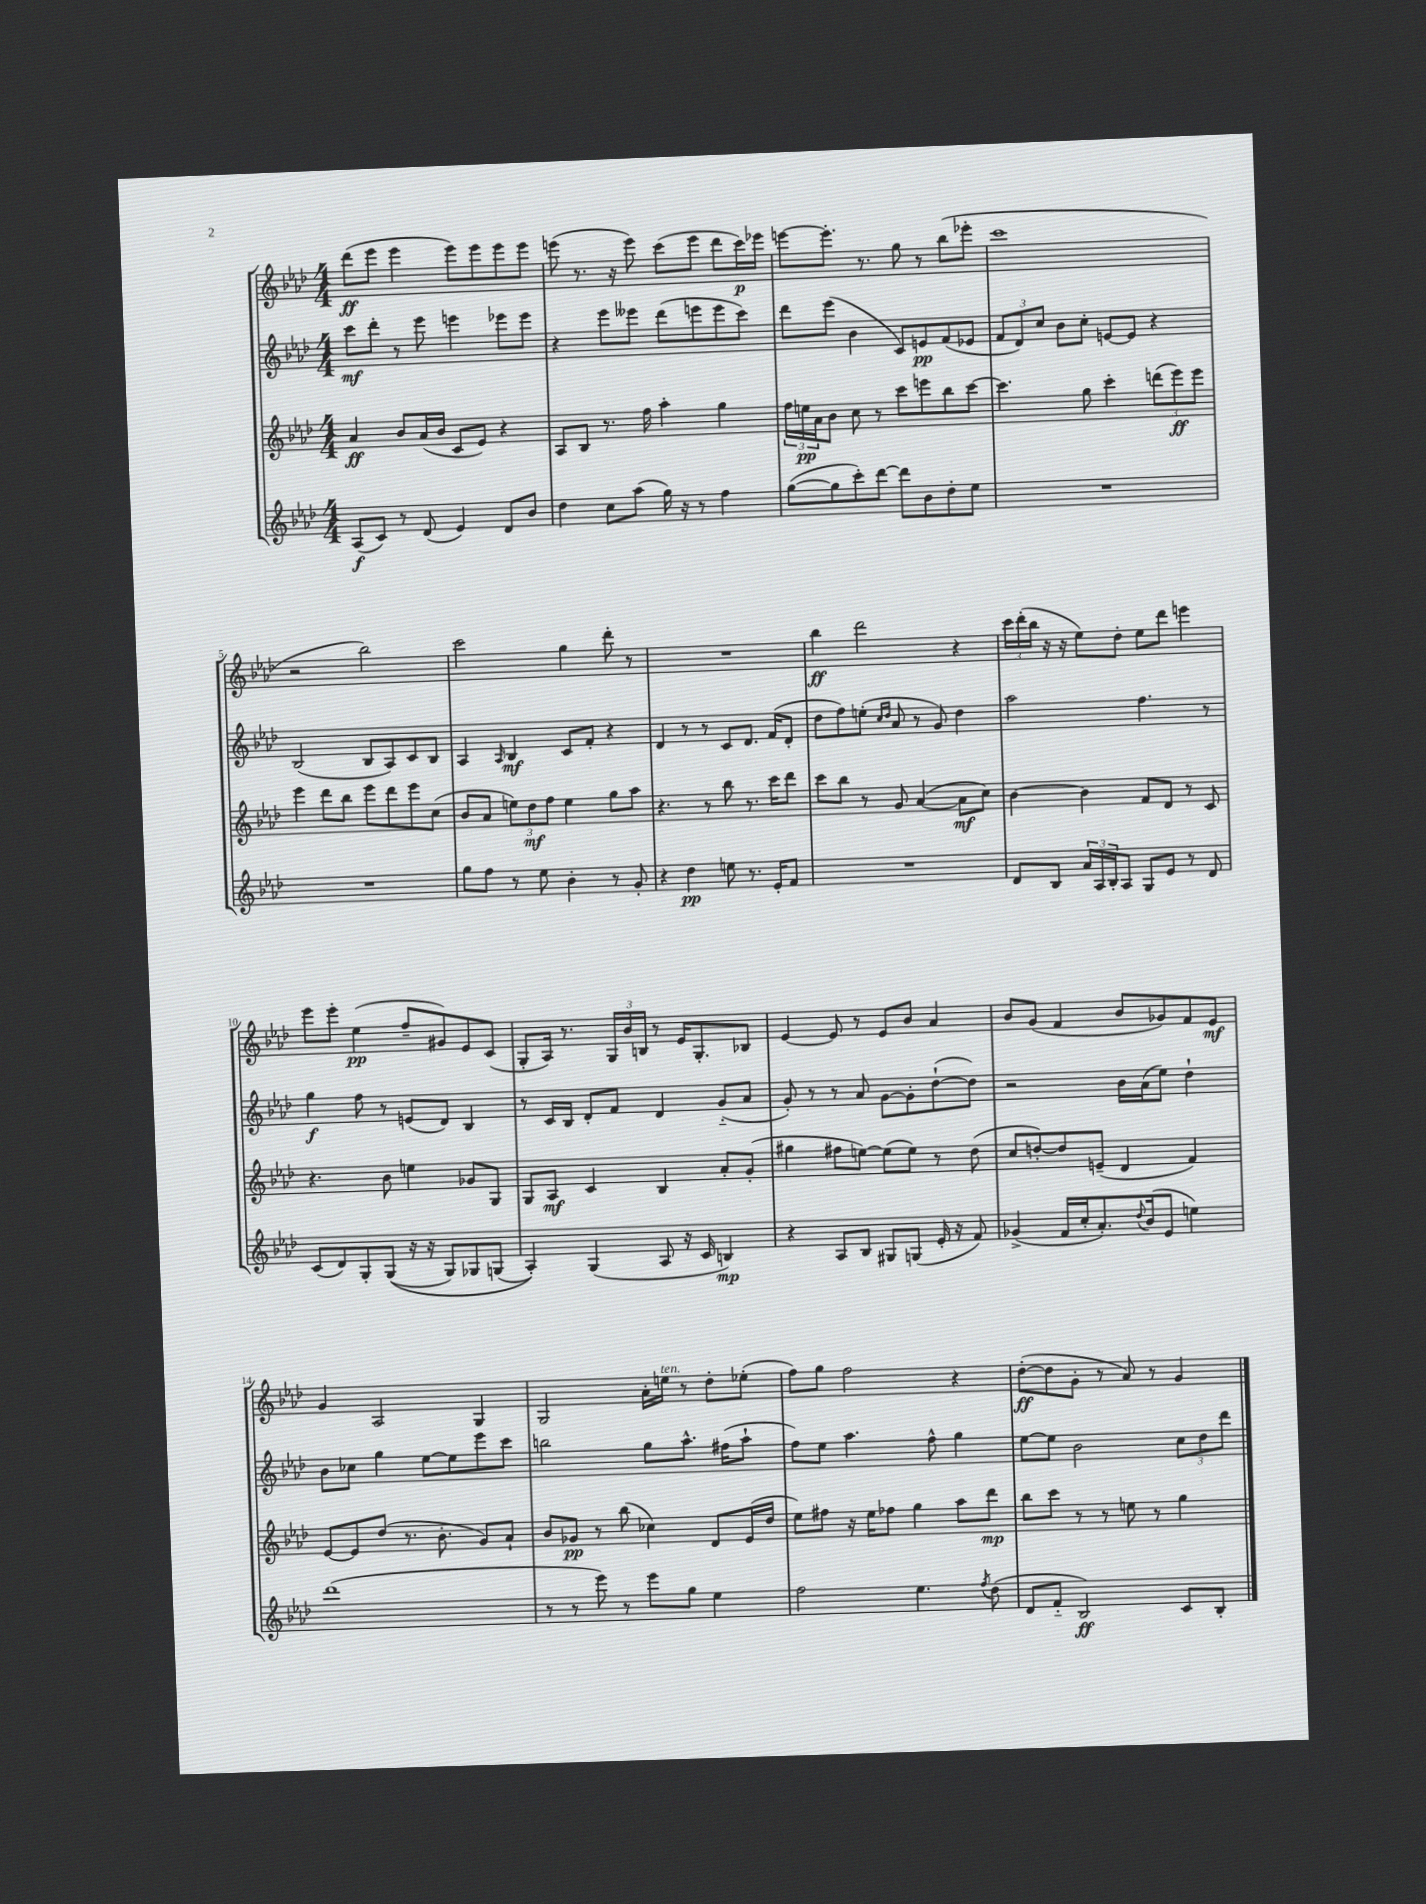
<<
\new StaffGroup <<
\new Staff = "s0" {
    \clef treble \key aes \major \numericTimeSignature \time 4/4
    des'''8\ff( ees'''8 ees'''4 ees'''8) ees'''8 ees'''8 ees'''8 |
    e'''8( r8. r16 e'''8) c'''8( e'''8 des'''8 c'''16\p) ees'''16 |
    e'''8~ e'''8.-. r8. g''8 r8 bes''8( ees'''8-. |
    c'''1 |
    r2 bes''2) |
    c'''2 g''4 des'''8-. r8 |
    R1 |
    bes''4\ff des'''2 r4 |
    \tuplet 3/2 { c'''16 des'''16-.( bes''16 } r16 r16 ees''8) des''8-. ees''8 des'''8 e'''4 |
    ees'''8 ees'''8-. ees''4\pp( f''8-- gis'8) ees'8 c'8( |
    g8-. aes16) r8. \tuplet 3/2 { g16 bes'16 b16 } r8 ees'16 g8.-. bes8 |
    ees'4~ ees'8 r8 ees'8 bes'8 aes'4 |
    bes'8 g'8( f'4 bes'8 ges'8) f'8 ees'8\mf |
    g'4 aes2 g4 |
    g2 aes'16-. e''16^\markup { \italic "ten." } r8 des''8-. ees''8-.( |
    f''8) g''8 f''2 r4 |
    des''8~-.\ff( des''8 g'8-. r8 aes'8) r8 g'4 \bar "|." |
}
\new Staff = "s1" {
    \clef treble \key aes \major \numericTimeSignature \time 4/4
    c'''8\mf des'''8-. r8 ees'''8 e'''4 ees'''8 ees'''8 |
    r4 ees'''8 eeses'''8 des'''8( e'''8 e'''8 c'''8) |
    des'''8 ees'''8( bes'4 c'8) e'8\pp f'8( ees'8 |
    \tuplet 3/2 { f'8 des'8) c''8 } bes'8 c''8-. e'8~ e'8 r4 |
    bes2( bes8 aes8) c'8 bes8 |
    aes4 \grace { aes16 } bes4\mf c'8 f'8-. r4 |
    des'4 r8 r8 c'8 des'8. f'16( des'8-. |
    des''8 f''8) e''8-.( \grace { c''16 des''16 } aes'8 r8 g'8) des''4 |
    aes''2 f''4. r8 |
    g''4\f f''8 r8 e'8( des'8) bes4 |
    r8 c'16 bes16 des'8-. f'8 des'4 g'8-_( aes'8 |
    g'8-.) r8 r8 aes'8 g'8~ g'8-. des''8~-!( des''8) |
    r2 bes'16 aes'16( ees''8) des''4-! |
    bes'8 ces''8 g''4 ees''8~ ees''8 ees'''8 c'''8 |
    b''2 g''8 aes''8.-^ fis''16( aes''8-! |
    f''8) ees''8 aes''4. f''8-^ g''4 |
    ees''8~ ees''8 bes'2 \tuplet 3/2 { c''8 des''8 des'''8 } \bar "|." |
}
\new Staff = "s2" {
    \clef treble \key aes \major \numericTimeSignature \time 4/4
    aes'4\ff bes'8 aes'16( bes'16 c'8 ees'8) r4 |
    aes8 bes8 r8. f''16 aes''4-. g''4 |
    \tuplet 3/2 { f''16 e''16\pp aes'16 } bes'8 c''8 r8 c'''8 e'''8 bes''8 c'''8~ |
    c'''4. g''8 c'''4-. \tuplet 3/2 { d'''8( ees'''8\ff) ees'''8 } |
    ees'''4 des'''8 bes''8 ees'''8 des'''8 ees'''8 c''8( |
    bes'8 aes'8 \tuplet 3/2 { e''8) des''8\mf f''8 } e''4 g''8 aes''8 |
    r4. r8 bes''8 r8. c'''16 des'''8 |
    c'''8 bes''8 r8 g'8 aes'4~( aes'8\mf c''8) |
    bes'4~ bes'4 f'8 des'8 r8 c'8 |
    r4. bes'8 e''4 ges'8 g8 |
    g8 aes8\mf c'4 bes4 aes'8-. g'8-.( |
    gis''4 fis''8 e''8~) e''8( e''8) r8 des''8( |
    c''8 d''8~-.) d''8 e'8--( des'4 f'4) |
    ees'8~ ees'8 des''8( r8. bes'8.-. g'8) aes'8-! |
    bes'8 ges'8\pp r8 bes''8( ces''4) des'8 ees'16( des''16 |
    ees''8) fis''8 r16 ees''16 fes''8 g''4 aes''8 des'''8\mp |
    bes''8 c'''8 r8 r8 e''8 r8 g''4 \bar "|." |
}
\new Staff = "s3" {
    \clef treble \key aes \major \numericTimeSignature \time 4/4
    aes8\f( c'8) r8 des'8( ees'4) des'8 bes'8 |
    des''4 c''8 aes''8( g''16) r16 r8 f''4 |
    g''8~( g''8 c'''8-.) des'''8~ des'''8 bes'8 des''8-. ees''8 |
    R1 |
    R1 |
    g''8 f''8 r8 ees''8 bes'4-. r8 g'8-. |
    r4 des''4\pp e''8 r8. ees'16-. f'8 |
    R1 |
    des'8 bes8 \tuplet 3/2 { aes'16 aes16 bes16-. } aes8 g8 ees'8 r8 des'8 |
    c'8( des'8) g8-. g8(\( r16 r16 g8) ges8 g8( |
    aes4-.)\) g4( aes8 r16 c'16 b4\mp) |
    r4 aes8 bes8 gis8 g8( ees'16-. r16 f'8) |
    ges'4->( f'16 c''16-. aes'8.-.) \appoggiatura { des''8 } bes'16( ees'8 e''4) |
    des'''1( |
    r8 r8 ees'''8) r8 ees'''8 g''8 ees''4 |
    f''2 ees''4. \acciaccatura { f''8 } des''8( |
    des'8 f'8-_ bes2\ff) c'8 bes8-. \bar "|." |
}
>>
>>
